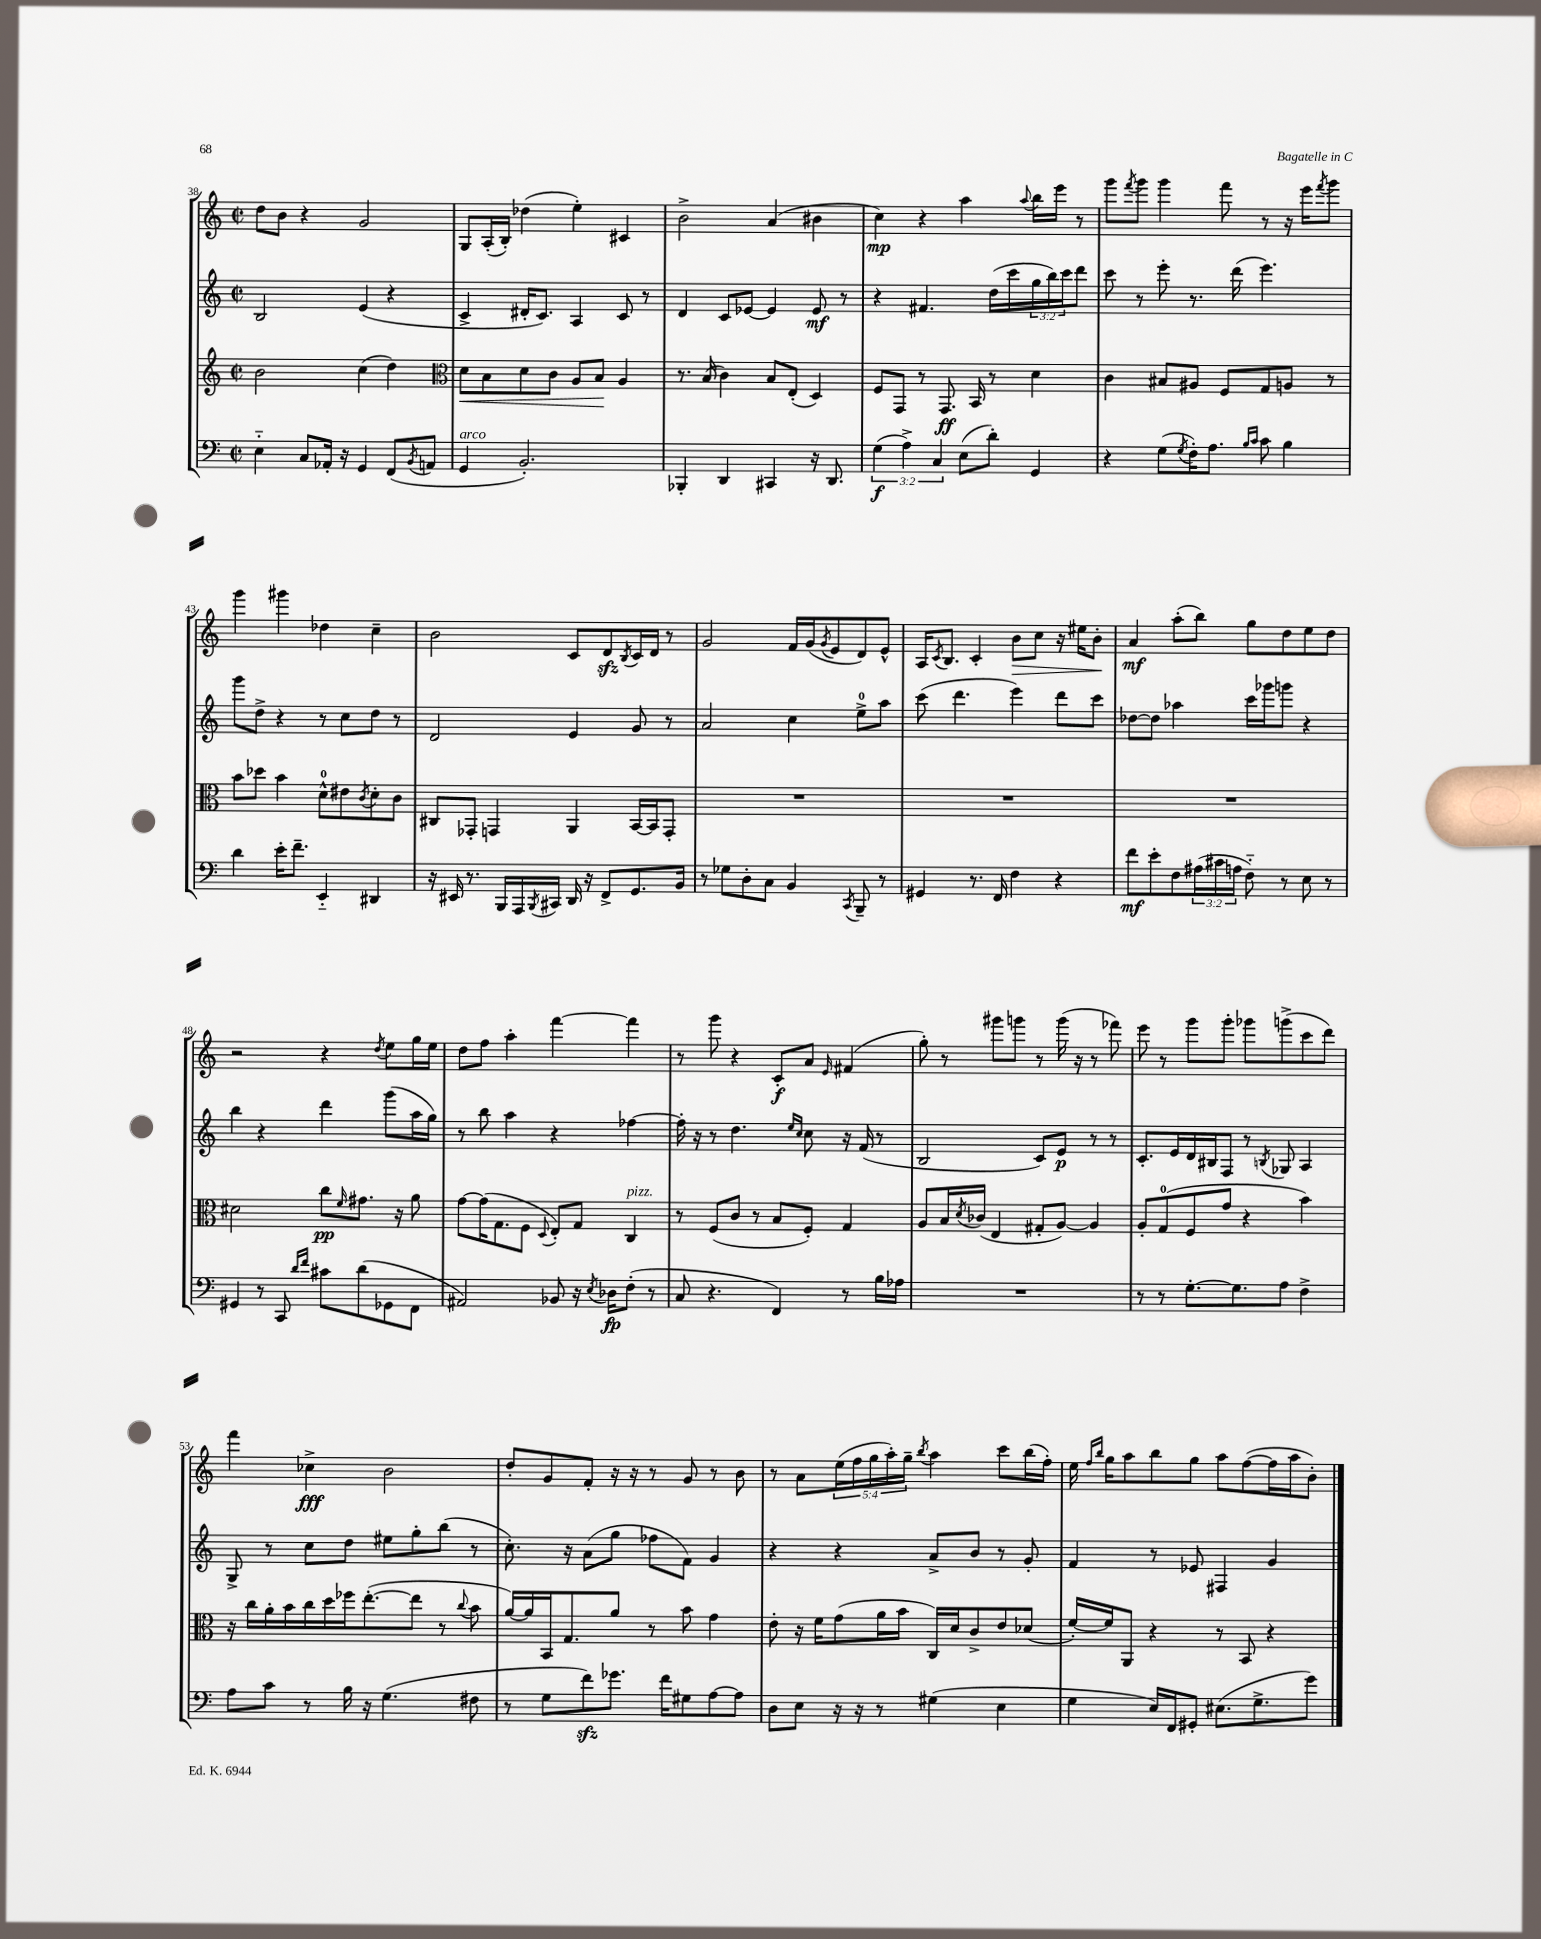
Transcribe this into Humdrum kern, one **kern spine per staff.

**kern	**kern	**kern	**kern
*staff4	*staff3	*staff2	*staff1
*clefF4	*clefG2	*clefG2	*clefG2
*k[]	*k[]	*k[]	*k[]
*M2/2	*M2/2	*M2/2	*M2/2
*met(c|)	*met(c|)	*met(c|)	*met(c|)
4E'~\	2b\	2B/	8dd\L
.	.	.	8b\J
8C/L	.	.	4r
16AA-'/Jk	.	.	.
16r	.	.	.
4GG/	(4cc\	(4e/	2g/
(8FF/L	4dd\)	4r	.
8qBB/	.	.	.
8AA/J	.	.	.
=	=	=	=
*	*clefC3	*	*
4GG/	8d\L	4c^/	8G/L
.	8B\	.	(16A'/L
.	.	.	16B'/JJ)
2.BB'/)	8d\	16d#'/LK	(4dd-\
.	.	8.c/J)	.
.	8c\J	.	.
.	8A/L	4A/	4ee'\)
.	8B/J	.	.
.	4A/	8c/	4c#/
.	.	8r	.
=	=	=	=
4BBB-'/	8.r	4d/	2b^\
.	(16B/	.	.
4DD/	4c\)	8c/L	.
.	.	[8e-/J	.
4CC#/	8B/L	4e-/]	(4a/
.	(8E'/J	.	.
16r	4D/)	8e-/	4b#\
8.DD/	.	.	.
.	.	8r	.
=	=	=	=
(6G\	8F/L	4r	4cc\)
.	8GG/J	.	.
6A^\)	.	.	.
.	8r	4.f#/	4r
6C/	.	.	.
.	8.GG/	.	.
(8E\L	.	.	4aa\
.	16BB/	.	.
8d'\J)	8r	(16dd\LL	.
.	.	16ccc\	.
.	.	.	8qqaa/
4GG/	4d\	24gg\	16bb\LL
.	.	24bb\)	.
.	.	.	16eee\JJ
.	.	24ccc\J	.
.	.	8ddd\J	8r
=	=	=	=
4r	4c\	8ccc\	8ggg\L
.	.	.	8qfff/
.	.	8r	8ggg\J
(8G\L	8B#/L	8eee'\	4ggg\
8qG/	.	.	.
16F'\K)	8A#/J	8.r	.
8.A\J	.	.	.
.	8F/L	.	8fff\
.	.	(16ddd\	.
16qqB/LL	.	.	.
16qqc/JJ	.	.	.
8c\	8G/	4.eee\)	8r
4B\	8A/J	.	16r
.	.	.	16eee\LK
.	.	.	8qfff/
.	8r	.	8ggg\J
=	=	=	=
4d\	8b\L	8ggg\L	4ggg\
.	8dd-\J	8dd^\J	.
16e'\LK	4b\	4r	4ggg#\
8.f~\J	.	.	.
4EE'~/	8d^^\L	8r	4dd-\
.	8e#\	8cc\L	.
.	8qc/	.	.
4DD#/	8d'\	8dd\J	4cc~\
.	8c\J	8r	.
=	=	=	=
16r	8C#/L	2d/	2b\
16EE#/	.	.	.
8.r	8GG-'/J	.	.
.	4GG/	.	.
16BBB/LL	.	.	.
16AAA/	.	.	.
8qBBB/	.	.	.
16CC#/JJ	.	.	.
16DD/	4AA/	4e/	8c/L
16r	.	.	.
8FF^/L	.	.	8d/
.	.	.	8qB/
8.GG/	[16BB/LL	8g/	16c/L
.	16BB/]J	.	16d/JJ
.	8GG'/J	8r	8r
16BB/Jk	.	.	.
=	=	=	=
8r	1r	2a/	2g/
8G-\L	.	.	.
8D'\	.	.	.
8C\J	.	.	.
4BB/	.	4cc\	16f/LL
.	.	.	(16g/J
.	.	.	8qg/
.	.	.	8e/
8qCC/	.	.	.
8BBB~/	.	8ee^\L	8d/)
8r	.	8aa\J	8e^^/J
=	=	=	=
4GG#/	1r	(8ccc\	16A/LK
.	.	.	8qc/
.	.	.	8.B/J
.	.	4.ddd\	.
8.r	.	.	4c'/
16FF/	.	.	.
4F\	.	4eee\)	8b\L
.	.	.	8cc\J
4r	.	8ddd\L	16r
.	.	.	16ee#\LK
.	.	8ccc\J	8b'\J
=	=	=	=
8f\L	1r	[8dd-\L	4a/
8e'\	.	8dd-\]J	.
8F\	.	4aa-\	(8aa'\L
(24A#\L	.	.	8bb\J)
24c#\	.	.	.
24A\JJ	.	.	.
8F'~\)	.	16ccc\LL	8gg\L
.	.	16ggg-\J	.
8r	.	8ggg\J	8dd\
8E\	.	4r	8ee\
8r	.	.	8dd\J
=	=	=	=
4GG#/	2d#\	4bb\	2r
8r	.	4r	.
8CC/	.	.	.
16qqd/LL	.	.	.
16qqf/JJ	.	.	.
8c#\L	8cc\L	4ddd\	4r
.	16qqf/	.	.
(8d\	8.g#\J	.	.
.	.	.	8qdd/
8GG-\	.	(8ggg\L	8ee\L
.	16r	.	.
8FF\J	8a\	16aa\L	16gg\L
.	.	16gg\JJ)	16ee\JJ
=	=	=	=
2AA#/)	[8g\L	8r	8dd\L
.	(16g\]K	8bb\	8ff\J
.	8.G\	.	.
.	.	4aa\	4aa'\
.	8F\J	.	.
.	8qqD/	.	.
8BB-/	8E'/L)	4r	[4fff\
16r	8G/J	.	.
8qE/	.	.	.
16D-\LK	.	.	.
(8F'\J	4C/	[4ff-\	4fff\]
8r	.	.	.
=	=	=	=
8C/	8r	16ff-'\]	8r
.	.	16r	.
4.r	(8F/L	8r	8ggg\
.	8c/J	4.dd\	4r
.	8r	.	.
4FF/)	8B/L	.	8c'/L
.	.	16qqee/LL	.
.	.	16qqcc/JJ	.
.	8F'/J)	8cc\	8a/J
.	.	.	16qqe/
8r	4G/	16r	(4f#/
.	.	(16f/	.
16B\LL	.	8r	.
16A-\JJ	.	.	.
=	=	=	=
1r	8A/L	2B/	8gg'\)
.	16B/L	.	8r
.	8qd/	.	.
.	(16c-/JJ	.	.
.	4E/	.	8ggg#\L
.	.	.	8ggg\J
.	8G#'/L	8c/L)	8r
.	[8A/J)	8e/J	(16ggg\
.	.	.	16r
.	4A/]	8r	8r
.	.	8r	8fff-\)
=	=	=	=
8r	8A'/L	8.c'/L	8eee\
8r	(8G/	.	8r
.	.	16e/L	.
[8.G'\L	8F/	16d/	8ggg\L
.	.	16B#/J	.
.	8g/J	8F/J	8ggg'\J
8.G\]	.	.	.
.	4r	8r	8ggg-\L
.	.	8qB/	.
8A\J	.	8G-/	(8ggg^\
4F^\	4b\)	4A/	8ccc\
.	.	.	8ddd\J)
=	=	=	=
8A\L	16r	8G^/	4fff\
.	16cc\LL	.	.
8c\J	16a'\	8r	.
.	16b\	.	.
8r	16cc\	8cc\L	4cc-^\
.	16dd\	.	.
16B\	16ff-\J	8dd\J	.
16r	([8.ee'\	.	.
(4.G\	.	8ee#\L	2b\
.	8ee\]J	8gg'\	.
.	8r	(8bb\J	.
.	8qqcc/	.	.
8F#\	8b\	8r	.
=	=	=	=
8r	[16a/LL)	8.cc'\)	8dd'/L
.	16a/]	.	.
8G\L	16BB/J	.	8g/
.	8.G/	16r	.
8f\)	.	(8a\L	8f'/J
8.g-\J	8a/J	8gg\J	16r
.	.	.	16r
.	8r	8ff-\L	8r
16f\LK	.	.	.
8G#\	8b\	8f\J)	8g/
[8A\	4g\	4g/	8r
8A\]J	.	.	8b\
=	=	=	=
8D\L	8e'\	4r	8r
8E\J	16r	.	8a\L
.	16f\LK	.	.
16r	(8g\	4r	(20ee\L
.	.	.	20ff\
16r	.	.	.
.	.	.	20gg\
8r	16a\L	.	.
.	.	.	20aa'\)
.	16b\JJ	.	.
.	.	.	20gg~\JJ
.	.	.	8qbb/
(4G#\	16C/LL)	8a^/L	4aa\
.	16d/J	.	.
.	8c^/	8b/J	.
4E\	8e/	8r	8ccc\L
.	(8d-/J	8g'/	(16bb\L
.	.	.	16ff'\JJ)
=	=	=	=
4G\	[16f'/LL)	4f/	16ee\
.	.	.	16qqff/LL
.	.	.	16qqbb/JJ
.	16f/]J	.	16gg\LK
.	8AA/J	.	8aa\
16E/LL)	4r	8r	8bb\
16FF/J	.	.	.
8GG#'/J	.	8e-/	8gg\J
(8.E#\L	8r	4F#/	8aa\L
.	8BB/	.	([8ff\
8.G^\	.	.	.
.	4r	4g/	16ff\]L
.	.	.	16aa\J
8g\J)	.	.	8b'\J)
==	==	==	==
*-	*-	*-	*-
